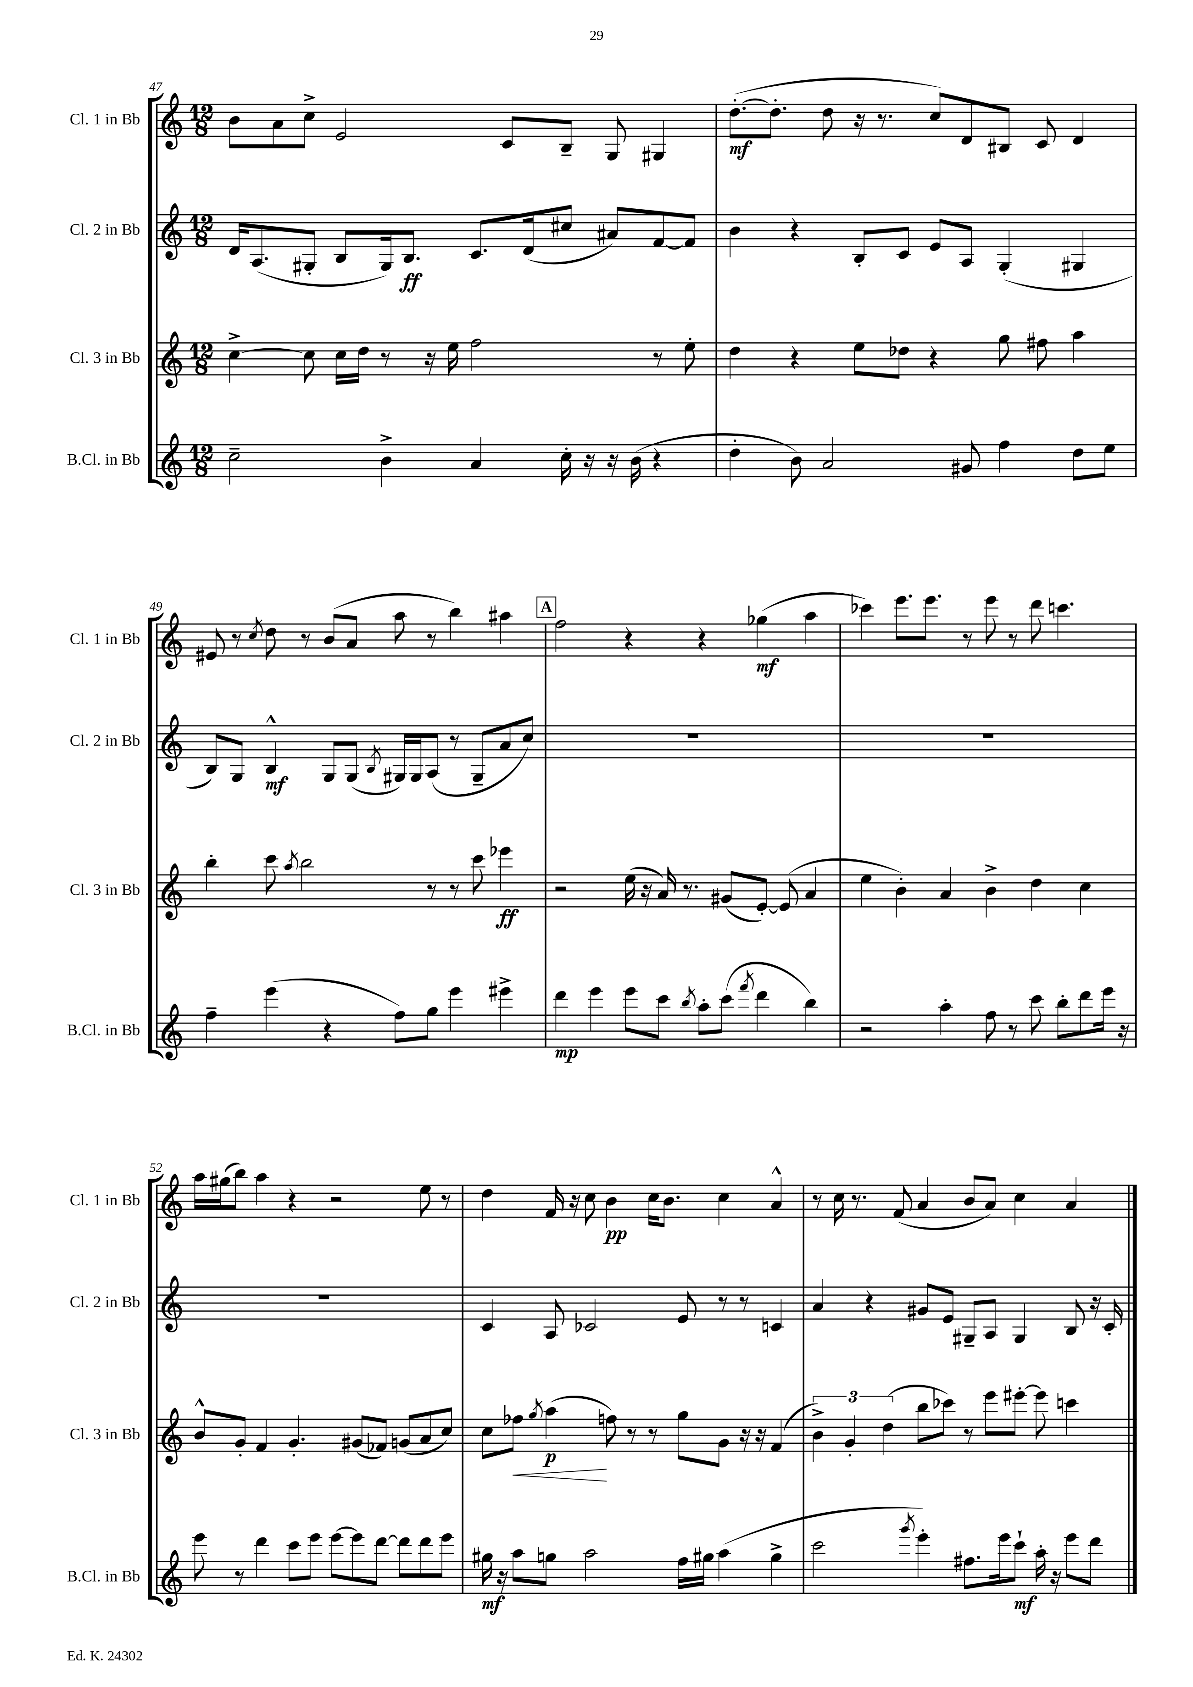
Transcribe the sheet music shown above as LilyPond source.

<<
\new StaffGroup <<
\new Staff = "s0" \with { instrumentName = "Cl. 1 in Bb" shortInstrumentName = "Cl. 1 in Bb" } {
    \clef treble \key c \major \numericTimeSignature \time 12/8
    b'8 a'8 c''8-> e'2 c'8 b8-- g8 gis4 |
    d''8.~-.\mf( d''8.-. d''8 r16 r8. c''8) d'8 bis8 c'8 d'4 |
    eis'8 r8 \acciaccatura { c''8 } d''8 r8 b'8( a'8 a''8 r8 b''4) ais''4 |
    \mark \markup { \box "A" } f''2 r4 r4 ges''4\mf( a''4 |
    ces'''4) e'''8. e'''8. r8 e'''8 r8 d'''8 c'''4. |
    a''16 gis''16( b''8) a''4 r4 r2 e''8 r8 |
    d''4 f'16 r16 c''8 b'4\pp c''16 b'8. c''4 a'4-^ |
    r8 c''16 r8. f'8( a'4 b'8 a'8) c''4 a'4 \bar "|." |
}
\new Staff = "s1" \with { instrumentName = "Cl. 2 in Bb" shortInstrumentName = "Cl. 2 in Bb" } {
    \clef treble \key c \major \numericTimeSignature \time 12/8
    d'16 a8.( gis8-. b8 gis16) b8.\ff c'8. d'16( cis''8 ais'8) f'8~ f'8 |
    b'4 r4 b8-. c'8 e'8 a8 g4-.( gis4 |
    b8) g8 b4-^\mf g8 g8( \acciaccatura { b8 } gis16) gis16 a8( r8 gis8-- a'8 c''8) |
    \mark \markup { \box "A" } R1. |
    R1. |
    R1. |
    c'4 a8 ces'2 e'8 r8 r8 c'4 |
    a'4 r4 gis'8 e'8 gis8-- a8 gis4 b8 r16 c'16-. \bar "|." |
}
\new Staff = "s2" \with { instrumentName = "Cl. 3 in Bb" shortInstrumentName = "Cl. 3 in Bb" } {
    \clef treble \key c \major \numericTimeSignature \time 12/8
    c''4~-> c''8 c''16 d''16 r8 r16 e''16 f''2 r8 e''8-. |
    d''4 r4 e''8 des''8 r4 g''8 fis''8 a''4 |
    b''4-. c'''8 \acciaccatura { a''8 } b''2 r8 r8 c'''8 ees'''4\ff |
    \mark \markup { \box "A" } r2 e''16( r16 a'16) r8. gis'8( e'8~-.) e'8( a'4 |
    e''4 b'4-.) a'4 b'4-> d''4 c''4 |
    b'8-^ g'8-. f'4 g'4.-. gis'8( fes'8) g'8( a'8 c''8) |
    c''8 fes''8\< \acciaccatura { g''8 } a''4\p\!( f''8) r8 r8 g''8 g'8 r16 r16 f'4( |
    \tuplet 3/2 { b'4->) g'4-. d''4( } b''8 ces'''8) r8 e'''8 eis'''8~-. eis'''8 c'''4 \bar "|." |
}
\new Staff = "s3" \with { instrumentName = "B.Cl. in Bb" shortInstrumentName = "B.Cl. in Bb" } {
    \clef treble \key c \major \numericTimeSignature \time 12/8
    c''2-- b'4-> a'4 c''16-. r16 r16 b'16( r4 |
    d''4-. b'8) a'2 gis'8 f''4 d''8 e''8 |
    f''4-- e'''4( r4 f''8) g''8 e'''4 eis'''4-> |
    \mark \markup { \box "A" } d'''4\mp e'''4 e'''8 c'''8 \acciaccatura { b''8 } a''8-. c'''8( \acciaccatura { f'''8 } d'''4 b''4) |
    r2 a''4-. f''8 r8 c'''8 b''8-. d'''8 e'''16 r16 |
    e'''8 r8 d'''4 c'''8 e'''8 e'''8~ e'''8 d'''8~ d'''8 d'''8 e'''8 |
    gis''16\mf r16 a''8 g''8 a''2 f''16 gis''16 a''4( gis''4-> |
    c'''2 \acciaccatura { g'''8 } e'''4-.) fis''8. e'''16 c'''8-!\mf a''16-. r16 e'''8 d'''8 \bar "|." |
}
>>
>>
\layout { \context { \Score currentBarNumber = #47 } }
